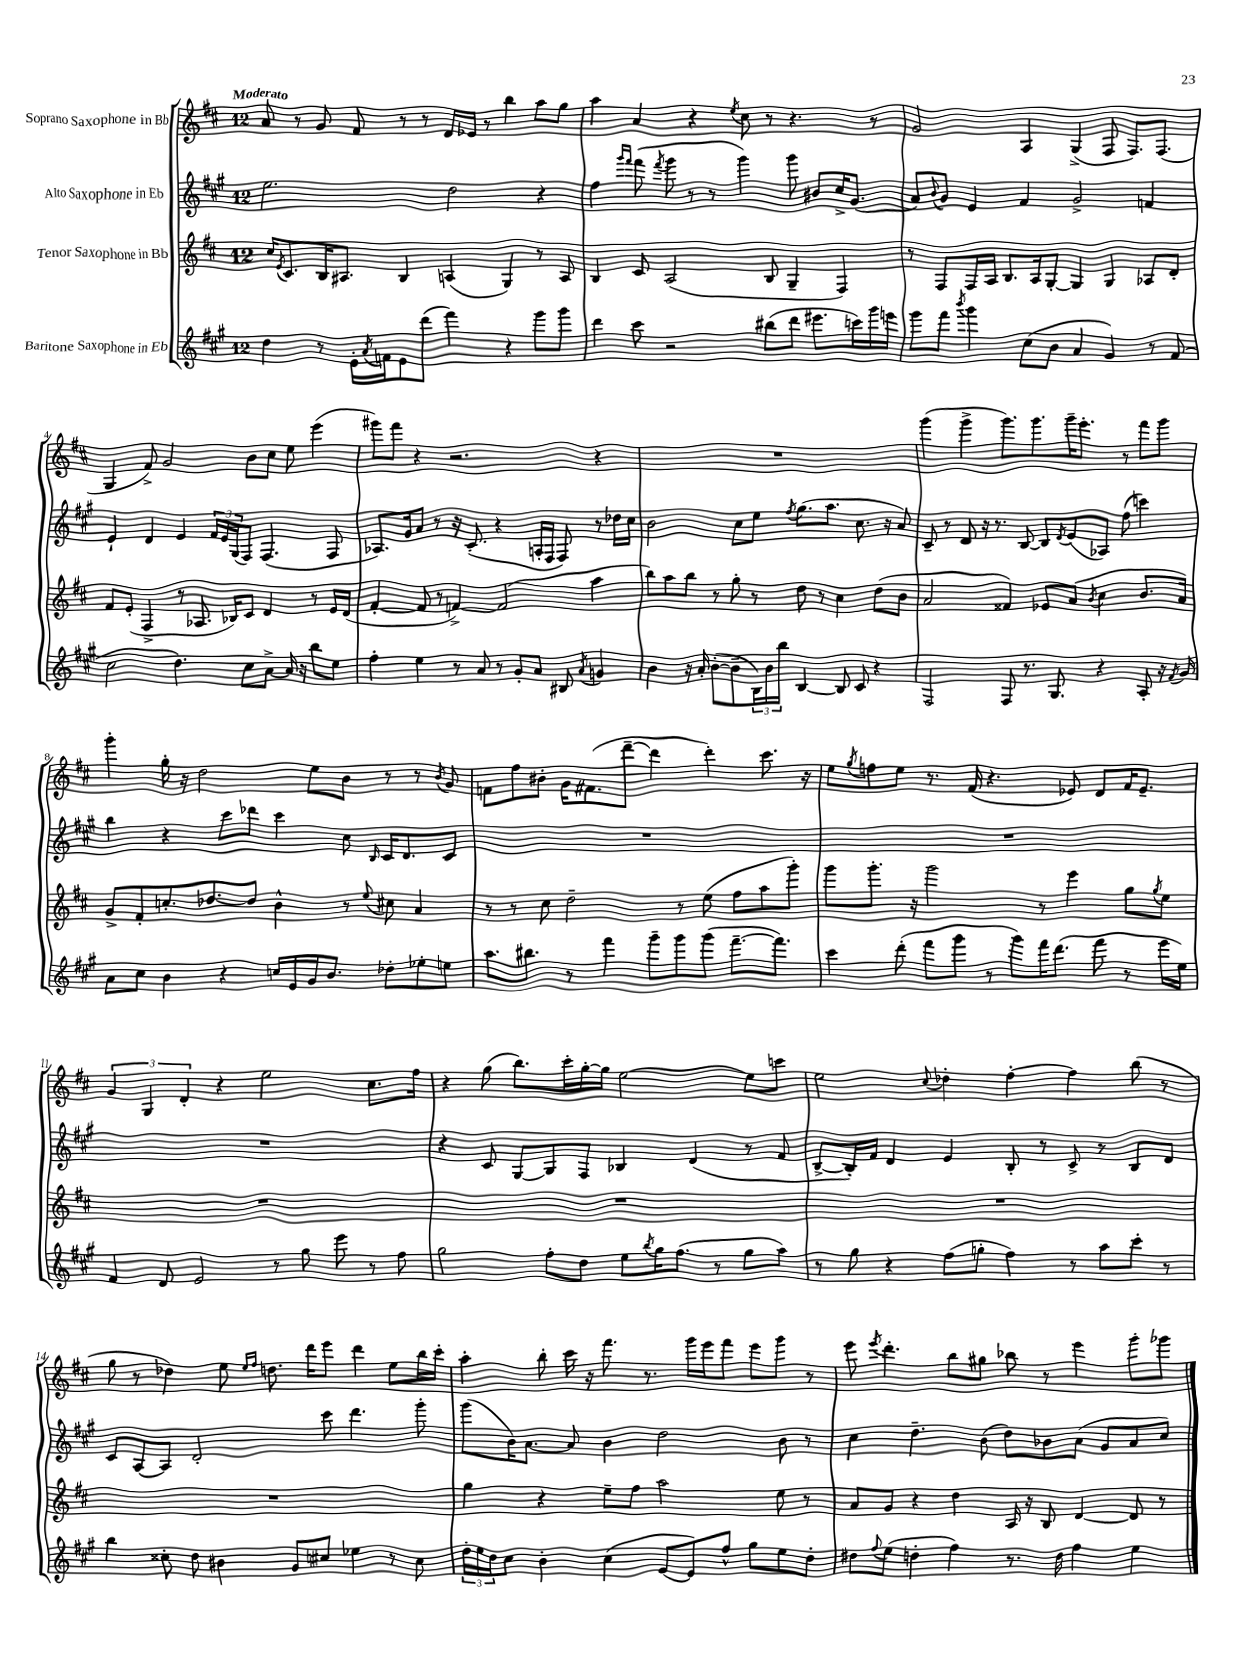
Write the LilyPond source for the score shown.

<<
\new StaffGroup <<
\new Staff = "s0" \with { instrumentName = "Soprano Saxophone in Bb" } {
    \clef treble \key d \major \once \override Staff.TimeSignature.style = #'single-digit \time 12/8 \tempo "Moderato"
    a'8 r8 g'8 fis'8 r8 r8 d'16 ees'16 r8 b''4 a''8 g''8 |
    a''4 a'4 r4 \acciaccatura { e''8 } cis''8 r8 r4. r8 |
    g'2 a4 g4->( fis8 fis8.) fis8.( |
    g4 fis'8->) g'2 b'8 cis''8 e''8 e'''4( |
    gis'''8) fis'''8 r4 r2. r4 |
    R1. |
    g'''4( g'''4-> g'''8.) g'''8. g'''16-- e'''8.-. r8 fis'''8 g'''8 |
    g'''4-. g''16-. r16 d''2 e''8 b'8 r8 r8 \acciaccatura { b'8 } g'8 |
    f'8 fis''8 bis'8-. g'16 fis'8.( d'''8~-- d'''4 d'''4-.) cis'''8. r16 |
    e''8 \acciaccatura { g''8 } f''8 e''8 r8. fis'16( r4. ees'8) d'8 fis'16 ees'8.-- |
    \tuplet 3/2 { g'4 g4 d'4-. } r4 e''2 cis''8. fis''16 |
    r4 g''8( b''8.) cis'''16-. g''16~-. g''16 e''2~ e''8 c'''8 |
    e''2 \appoggiatura { cis''8 } des''4-. fis''4~-. fis''4 b''8( r8 |
    g''8 r8 des''4) e''8 \grace { e''16 fis''16 } d''8. d'''16 e'''8 d'''4 e''8 b''16 cis'''16-. |
    a''4-. b''8-. cis'''16 r16 fis'''8. r8. g'''16 e'''16 fis'''8 e'''8 g'''8 r8 |
    e'''8 \acciaccatura { e'''8 } d'''4.-. b''8 gis''8 bes''8 r8 e'''4 g'''8-. ges'''8 \bar "|." |
}
\new Staff = "s1" \with { instrumentName = "Alto Saxophone in Eb" } {
    \clef treble \key a \major \once \override Staff.TimeSignature.style = #'single-digit \time 12/8
    e''2. d''2 r4 |
    fis''4 \grace { gis'''16 fis'''16 } fis'''8( \acciaccatura { fis'''8 } gis'''8 r8 r8 gis'''4) gis'''8 bis'8 cis''16-> gis'8.( |
    a'8) \appoggiatura { b'8 } gis'8 e'4 fis'4 gis'2-> f'4 |
    e'4-! d'4 e'4 \tuplet 3/2 { fis'16 e'16 gis16( } fis8) fis4.( fis8 |
    aes8.) gis'16 a'8 r8 r16 cis'8.-.( r4 a16-. fis16 fis8) r8 des''16 cis''16 |
    b'2 cis''8 e''8 \acciaccatura { fis''8 } gis''8.( a''8. cis''8. r16 a'8) |
    cis'8-- r8 d'8 r16 r8. b8~ b8 \acciaccatura { d'8 } e'8( aes8) fis''8( c'''4) |
    b''4 r4 cis'''8 des'''8 cis'''4 cis''8 \grace { b16 } cis'16 d'8. cis'8 |
    R1. |
    R1. |
    R1. |
    r4 cis'8 gis8~ gis8 fis8 bes4 d'4( r8 fis'8 |
    b8~-> b16-.) fis'16 d'4 e'4 b8-. r8 cis'8-> r8 b8 d'8 |
    cis'8 a8~ a8 d'2-. cis'''8 d'''4. gis'''8-. |
    gis'''8( b'16) a'8.~ a'8 b'4 d''2 b'8 r8 |
    cis''4 d''4.-- b'8( d''8) bes'8 a'8( gis'8 a'8 cis''8) \bar "|." |
}
\new Staff = "s2" \with { instrumentName = "Tenor Saxophone in Bb" } {
    \clef treble \key d \major \once \override Staff.TimeSignature.style = #'single-digit \time 12/8
    cis''16 \acciaccatura { e'8 } cis'8. b16 ais8. b4 a4( g4) r8 a8 |
    b4 cis'8 a2( b8 g4-- fis4) |
    r8 fis8 fis16 a16 b8. a16 g8~-. g4 g4 aes8 d'8-. |
    fis'8 e'8-.( fis4-> r8 aes8. bes16) cis'8 d'4 r8 e'16 d'16( |
    fis'4~-. fis'8 r8 f'4~->) f'2( a''4 |
    b''8) a''8 b''8 r8 g''8-. r8 d''8 r8 cis''4 d''8( b'8 |
    a'2 fisis'4) ees'8 a'8( \acciaccatura { b'8 } cis''4 b'8. a'16) |
    g'8-> fis'8-. c''8.-. des''8.~ des''8 b'4-^ r8 \appoggiatura { e''8 } cis''8 a'4 |
    r8 r8 cis''8 d''2-- r8 e''8( fis''8 a''8 g'''8-.) |
    g'''8 g'''8.-. r16 g'''2 r8 e'''4 g''8 \acciaccatura { g''8 } e''8 |
    R1. |
    R1. |
    R1. |
    R1. |
    g''4 r4 e''8-- fis''8 a''2 e''8 r8 |
    a'8 g'8 r4 d''4 a16 r16 b8 d'4~ d'8 r8 \bar "|." |
}
\new Staff = "s3" \with { instrumentName = "Baritone Saxophone in Eb" } {
    \clef treble \key a \major \once \override Staff.TimeSignature.style = #'single-digit \time 12/8
    d''4 r8 e'16-. \acciaccatura { a'8 } f'16 e'8 d'''8( fis'''4) r4 gis'''8 gis'''8 |
    d'''4 cis'''8 r2 bis''8( d'''8 eis'''8. c'''16) gis'''16 e'''16 |
    gis'''8 fis'''8 \acciaccatura { b'''8 } gis'''4 cis''8( b'8 a'4 gis'4) r8 fis'8( |
    cis''2 d''4.) cis''8 a'8~-> a'16 r16 b''8 e''8 |
    fis''4-. e''4 r8 a'8 r8 gis'8-. a'8 bis8 \acciaccatura { a'8 } g'4 |
    b'4 r16 a'16-. b'8~-.( b'8-- \tuplet 3/2 { b16) b'16 b''16 } b4~ b8 cis'8 r4 |
    fis2 fis8 r8. gis8. r4 a8-. r16 \acciaccatura { fis'8 } gis'16 |
    a'8 cis''8 b'4 r4 c''16 e'16 gis'16 b'8. des''8-. ees''8-. e''8 |
    a''8. bis''8. r8 fis'''4 gis'''8-- gis'''8 gis'''8( fis'''8.~-- fis'''8.) |
    cis'''4 d'''8-.( fis'''8 gis'''8 r8 gis'''8) fis'''16 d'''8.( fis'''8 r8 e'''16 e''16) |
    fis'4 d'8 e'2 r8 gis''8 e'''8 r8 fis''8 |
    gis''2 fis''8-. d''8 e''8 \acciaccatura { b''8 } gis''16 fis''8.( r8 gis''8 a''8) |
    r8 gis''8 r4 fis''8( g''8-. fis''4) r8 a''8 cis'''8-. r8 |
    b''4 cisis''8-. d''8 bis'4 gis'8 cis''8 ees''4 r8 cis''8 |
    \tuplet 3/2 { d''16-. e''16 d''16 } cis''8 b'4-. cis''4( e'8~ e'8) fis''8-^ gis''8 e''8 d''8-. |
    dis''8 \appoggiatura { fis''8 } e''8( d''4-. fis''4) r8. d''16 fis''4 e''4 \bar "|." |
}
>>
>>
